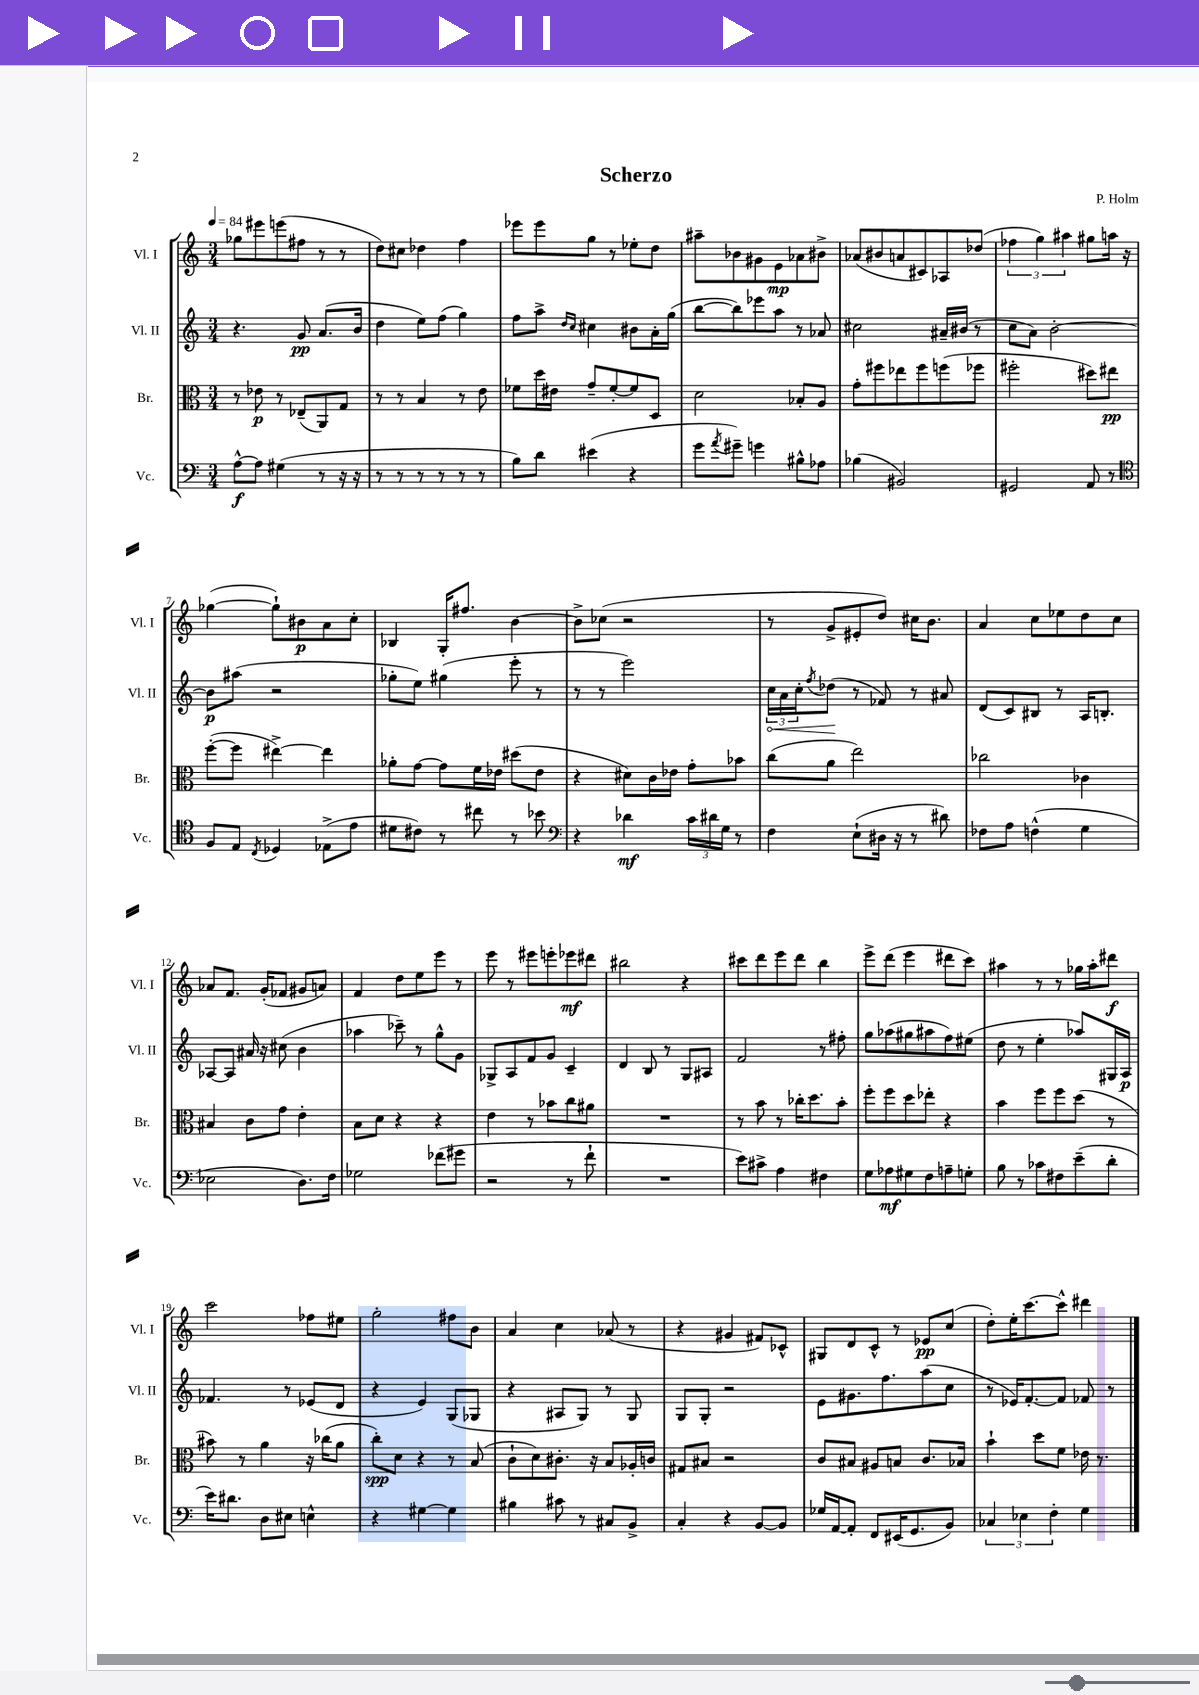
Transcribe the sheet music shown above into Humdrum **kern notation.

**kern	**dynam	**kern	**dynam	**kern	**dynam	**kern	**dynam
*part4	*part4	*part3	*part3	*part2	*part2	*part1	*part1
*staff4	*staff4	*staff3	*staff3	*staff2	*staff2	*staff1	*staff1
*I"Vc.	*	*I"Br.	*	*I"Vl. II	*	*I"Vl. I	*
*I'Vc.	*	*I'Br.	*	*I'Vl. II	*	*I'Vl. I	*
*clefF4	*	*clefC3	*	*clefG2	*	*clefG2	*
*k[]	*	*k[]	*	*k[]	*	*k[]	*
*M3/4	*	*M3/4	*	*M3/4	*	*M3/4	*
*MM84	*	*MM84	*	*MM84	*	*MM84	*
=1	=1	=1	=1	=1	=1	=1	=1
[8A^^\L	f	8r	.	4.r	.	8gg-X\L	.
8A\J]	.	8e-X\	p	.	.	8eee#X\	.
(4G#X\	.	8r	.	.	.	(8eeen\	.
.	.	(8E-X~/L	.	8g/	pp	8ff#X\J	.
8r	.	8AA/)	.	(8.a/L	.	8r	.
16r	.	8G/J	.	.	.	8r	.
16r	.	.	.	16b/Jk	.	.	.
=2	=2	=2	=2	=2	=2	=2	=2
8r	.	8r	.	4dd\	.	8dd\L)	.
8r	.	8r	.	.	.	8cc#X\J	.
8r	.	4B/	.	8ee\L)	.	4dd-X\	.
8r	.	.	.	(8ff\J	.	.	.
8r	.	8r	.	4gg\)	.	4ff\	.
8r	.	8e\	.	.	.	.	.
=3	=3	=3	=3	=3	=3	=3	=3
8B\L)	.	8f-X\L	.	8ff\L	.	8eee-X\L	.
8d\J	.	16dd\L	.	8aa^\J	.	8eee-\	.
.	.	16e#X\JJ	.	.	.	.	.
.	.	.	.	16qqdd/LL	.	.	.
.	.	.	.	16qqcc/JJ	.	.	.
(4e#X\	.	8g~/L	.	4cc#X\	.	8gg\J	.
.	.	[8f-'/	.	.	.	8r	.
4r	.	8f-/]	.	8b#X\L	.	8ee-X'\L	.
.	.	8D/J	.	16a'\L	.	8dd\J	.
.	.	.	.	(16gg\JJ	.	.	.
=4	=4	=4	=4	=4	=4	=4	=4
8g\L	.	2d\	.	[8bb\L	.	8aa#X~\L	.
8qa/	.	.	.	.	.	.	.
8g#X~\J)	.	.	.	8bb\])	.	8b-X\	.
4gn\	.	.	.	8eee-X\	.	8g#X\	.
.	.	.	.	8aa\J	.	8e\	mp
8B#X^^\L	.	8B-X'/L	.	8r	.	8a-X\	.
8A-X\J	.	8A/J	.	8a-X/	.	8b#X^\J	.
=5	=5	=5	=5	=5	=5	=5	=5
(4B-X\	.	8g'\L	.	2cc#X\	.	(8a-X/L	.
.	.	8ff#X\	.	.	.	8b#X/	.
2BB#X/)	.	8ee-X\	.	.	.	8an/	.
.	.	8ff#\	.	.	.	8c#X/)	.
.	.	(8ffn\	.	16a#X~/LL	.	8A-X/	.
.	.	.	.	(16b#X/JJ	.	.	.
.	.	8ff-X\J	.	8r	.	(8dd-X/J	.
=6	=6	=6	=6	=6	=6	=6	=6
2GG#X/	.	2ff#X'\	.	8cc\L	.	6ff-X\	.
.	.	.	.	8a\J)	.	.	.
.	.	.	.	.	.	6gg\)	.
.	.	.	.	[2b'\	.	.	.
.	.	.	.	.	.	6aa#X\	.
8AA/	.	8dd#X\L)	.	.	.	8gg#X\L	.
8r	.	8ee#X\J	pp	.	.	16aan\Jk	.
.	.	.	.	.	.	16r	.
!!LO:LB:g=z
=7	=7	=7	=7	=7	=7	=7	=7
*clefC4	*	*	*	*	*	*	*
8F/L	.	([8ff'\L	.	8b\L]	p	([4gg-X\	.
8E/J	.	8ff\J]	.	(8aa#X\J	.	.	.
8qC/	.	.	.	.	.	.	.
4D-X/	.	[4ee#X^\)	.	2r	.	8gg-`\L])	.
.	.	.	.	.	.	8b#X\	p
(8E-X^\L	.	4ee#\]	.	.	.	8a\	.
8e\J	.	.	.	.	.	8cc'\J	.
=8	=8	=8	=8	=8	=8	=8	=8
8d#X\L	.	8a-X'\L	.	8gg-X'\L	.	4B-X/	.
8c#X\J)	.	[8g\J	.	8ee\J)	.	.	.
8r	.	8g\L]	.	(4gg#X\	.	16G'/KL	.
.	.	.	.	.	.	8.ff#X/J	.
8cc#X\	.	16f\L	.	.	.	.	.
.	.	16e-X\JJ	.	.	.	.	.
8r	.	(8dd#X\L	.	8eee'\	.	[4b\	.
8b-X\	.	8e-\J	.	8r	.	.	.
=9	=9	=9	=9	=9	=9	=9	=9
*clefF4	*	*	*	*	*	*	*
4r	.	4r	.	8r	.	8b^\L]	.
.	.	.	.	8r	.	(8cc-X\J	.
4d-X\	mf	8d#X\L)	.	2eee\)	.	2r	.
.	.	16c\L	.	.	.	.	.
.	.	16e-X\JJ	.	.	.	.	.
24c\LL	.	8g'\L	.	.	.	.	.
24d#X\	.	.	.	.	.	.	.
24G\JJ	.	.	.	.	.	.	.
8r	.	8b-X\J	.	.	.	.	.
=10	=10	=10	=10	=10	=10	=10	=10
!	!	!	!	!	!LO:HP:b	!	!
4F\	.	(8cc\L	.	24cc\LL	<	8r	.
.	.	.	.	24a\	.	.	.
.	.	.	.	24cc'\J	.	.	.
.	.	.	.	8qff/	.	.	.
.	.	8a\J	.	(8dd-X\J	.	8g^/L	.
(8E`\L	.	2ee\)	.	8r	[	8e#X'/	.
16D#X\Jk	.	.	.	8f-X/)	.	8dd/J)	.
16r	.	.	.	.	.	.	.
8r	.	.	.	8r	.	16cc#X\KL	.
.	.	.	.	.	.	8.b\J	.
8d#X\)	.	.	.	8a#X/	.	.	.
=11	=11	=11	=11	=11	=11	=11	=11
8F-X\L	.	2cc-X\	.	(8d/L	.	4a/	.
8A\J	.	.	.	8c/)	.	.	.
(4Fn^^\	.	.	.	8B#X/J	.	8cc\L	.
.	.	.	.	8r	.	8ee-X\	.
4G\	.	4c-X\	.	16A/KL	.	8dd\	.
.	.	.	.	8.Bn'/J	.	.	.
.	.	.	.	.	.	8cc\J	.
!!LO:LB:g=z
=12	=12	=12	=12	=12	=12	=12	=12
2E-X\	.	4B#X/	.	[8A-X/L	.	8a-X/L	.
.	.	.	.	8A-/J]	.	8.f/J	.
.	.	8c\L	.	16a#X/	.	.	.
.	.	.	.	16r	.	(16g'/KL	.
.	.	8g\J	.	(8cc#X\	.	8f-X/J	.
8.D\L)	.	4e'\	.	4b\	.	8g#X/L	.
.	.	.	.	.	.	8an/J)	.
16F\Jk	.	.	.	.	.	.	.
=13	=13	=13	=13	=13	=13	=13	=13
2G-X\	.	8B\L	.	4aa-X\	.	4f/	.
.	.	8d\J	.	.	.	.	.
.	.	4r	.	8ccc-X~\)	.	8dd\L	.
.	.	.	.	8r	.	8ee\	.
(8f-X\L	.	4r	.	8gg^^\L	.	8eee\J	.
8g#X\J	.	.	.	8g\J	.	8r	.
=14	=14	=14	=14	=14	=14	=14	=14
2r	.	4e\	.	8G-X^/L	.	8eee\	.
.	.	.	.	8A/	.	8r	.
.	.	8r	.	8f/	.	8eee#X\L	.
.	.	8b-X\L	.	8g/J	.	8eeen'\	.
8r	.	8cc\	.	4c~/	.	8eee-X\	mf
8f`\	.	8a#X\J	.	.	.	8ddd#X\J	.
=15	=15	=15	=15	=15	=15	=15	=15
2.r	.	2.r	.	4d/	.	2bb#X\	.
.	.	.	.	8B/	.	.	.
.	.	.	.	8r	.	.	.
.	.	.	.	8G/L	.	4r	.
.	.	.	.	8A#X/J	.	.	.
=16	=16	=16	=16	=16	=16	=16	=16
8e\L)	.	8r	.	2f/	.	8ccc#X\L	.
8c#X^\J	.	8b\	.	.	.	8ddd\	.
4A\	.	8r	.	.	.	8eee\	.
.	.	16cc-X'\KL	.	.	.	8ddd\J	.
.	.	8.dd\	.	.	.	.	.
4F#X\	.	.	.	8r	.	4bb\	.
.	.	8b'\J	.	8ff#X'\	.	.	.
=17	=17	=17	=17	=17	=17	=17	=17
8G\L	.	8ff'\L	.	8gg\L	.	8eee^\L	.
8A-X\	mf	8ff\	.	(8aa-X\	.	(8ddd\J	.
8G#X\	.	8dd\	.	8gg#X\	.	4eee\	.
8F\	.	8ee-X'\J	.	8aa#X\	.	.	.
8An~\	.	4r	.	8ff\)	.	8ddd#X\L	.
8Gn'\J	.	.	.	(8ee#X\J	.	8ccc\J)	.
=18	=18	=18	=18	=18	=18	=18	=18
8B\	.	4b\	.	8dd\	.	4aa#X\	.
8r	.	.	.	8r	.	.	.
8c-X\L	.	8ff\L	.	4ee'\	.	8r	.
8F#X\	.	8ff\	.	.	.	8r	.
(8e~\	.	(8dd\J	.	8aa-X/L)	.	16gg-X\LL	.
.	.	.	.	.	.	16aa#'\J	.
8d'\J	.	8r	.	16G#X/L	.	8ddd#X\J	f
.	.	.	.	16A/JJ	p	.	.
!!LO:LB:g=z
=19	=19	=19	=19	=19	=19	=19	=19
16e\KL)	.	8b#X\)	.	4.f-X/	.	2ccc\	.
8.d#X\J	.	.	.	.	.	.	.
.	.	8r	.	.	.	.	.
8D\L	.	4a\	.	.	.	.	.
8E#X\J	.	.	.	8r	.	.	.
4En^^\	.	16r	.	(8e-X/L	.	8ff-X\L	.
.	.	(16cc-X\KL	.	.	.	.	.
.	.	8a\J	.	8d/J	.	8ee#X\J	.
=20	=20	=20	=20	=20	=20	=20	=20
4r	.	8cc'\L)	spp	4r	.	2gg'\	.
.	.	8d\J	.	.	.	.	.
[4G#X\	.	4r	.	4e/)	.	.	.
4G#\]	.	8r	.	(8G/L	.	8ff#X\L	.
.	.	(8B/	.	8G-X/J	.	8b\J	.
=21	=21	=21	=21	=21	=21	=21	=21
4B#X\	.	8c`\L	.	4r	.	4a/	.
.	.	8d\)	.	.	.	.	.
8c#X\	.	8.c#X'\J	.	8A#X/L	.	4cc\	.
8r	.	.	.	8G/J)	.	.	.
.	.	16r	.	.	.	.	.
8C#X/L	.	8B/L	.	8r	.	(8a-X/	.
8BB^/J	.	16A-X'/L	.	8G/	.	8r	.
.	.	16cn/JJ	.	.	.	.	.
=22	=22	=22	=22	=22	=22	=22	=22
4C'/	.	8G#X/L	.	8G/L	.	4r	.
.	.	8B#X/J	.	8G'/J	.	.	.
4r	.	2r	.	2r	.	4g#X/	.
[8BB/L	.	.	.	.	.	8f#X/L)	.
8BB/J]	.	.	.	.	.	8c-X^^/J	.
=23	=23	=23	=23	=23	=23	=23	=23
16G-X/LL	.	8c/L	.	8e\L	.	8G#X/L	.
[16AA/J	.	.	.	.	.	.	.
8AA'/J]	.	8B#X/J	.	8.g#X\	.	8d/	.
8FF/L	.	8A#X/L	.	.	.	8c^^/J	.
.	.	.	.	8.ff\	.	.	.
(16EE#X/K	.	8Bn/J	.	.	.	8r	.
8.GG/	.	.	.	.	.	.	.
.	.	8.c/L	.	(8aa\	.	8e-X/L	pp
8BB/J)	.	.	.	8cc\J	.	(8cc/J	.
.	.	16B-X/Jk	.	.	.	.	.
=24	=24	=24	=24	=24	=24	=24	=24
6C-X/	.	4b`\	.	8r	.	8dd'\L)	.
.	.	.	.	16e-X/KL)	.	16ee'\K	.
6E-X\	.	.	.	.	.	.	.
.	.	.	.	[8.f'/	.	[8.ccc\	.
.	.	8dd\L	.	.	.	.	.
6F'\	.	.	.	.	.	.	.
.	.	8f\J	.	8f/J]	.	8ccc^^\J]	.
4G\	.	16e-X\	.	8f-X/	.	4ddd#X\	.
.	.	8.r	.	.	.	.	.
.	.	.	.	8r	.	.	.
==	==	==	==	==	==	==	==
*-	*-	*-	*-	*-	*-	*-	*-
